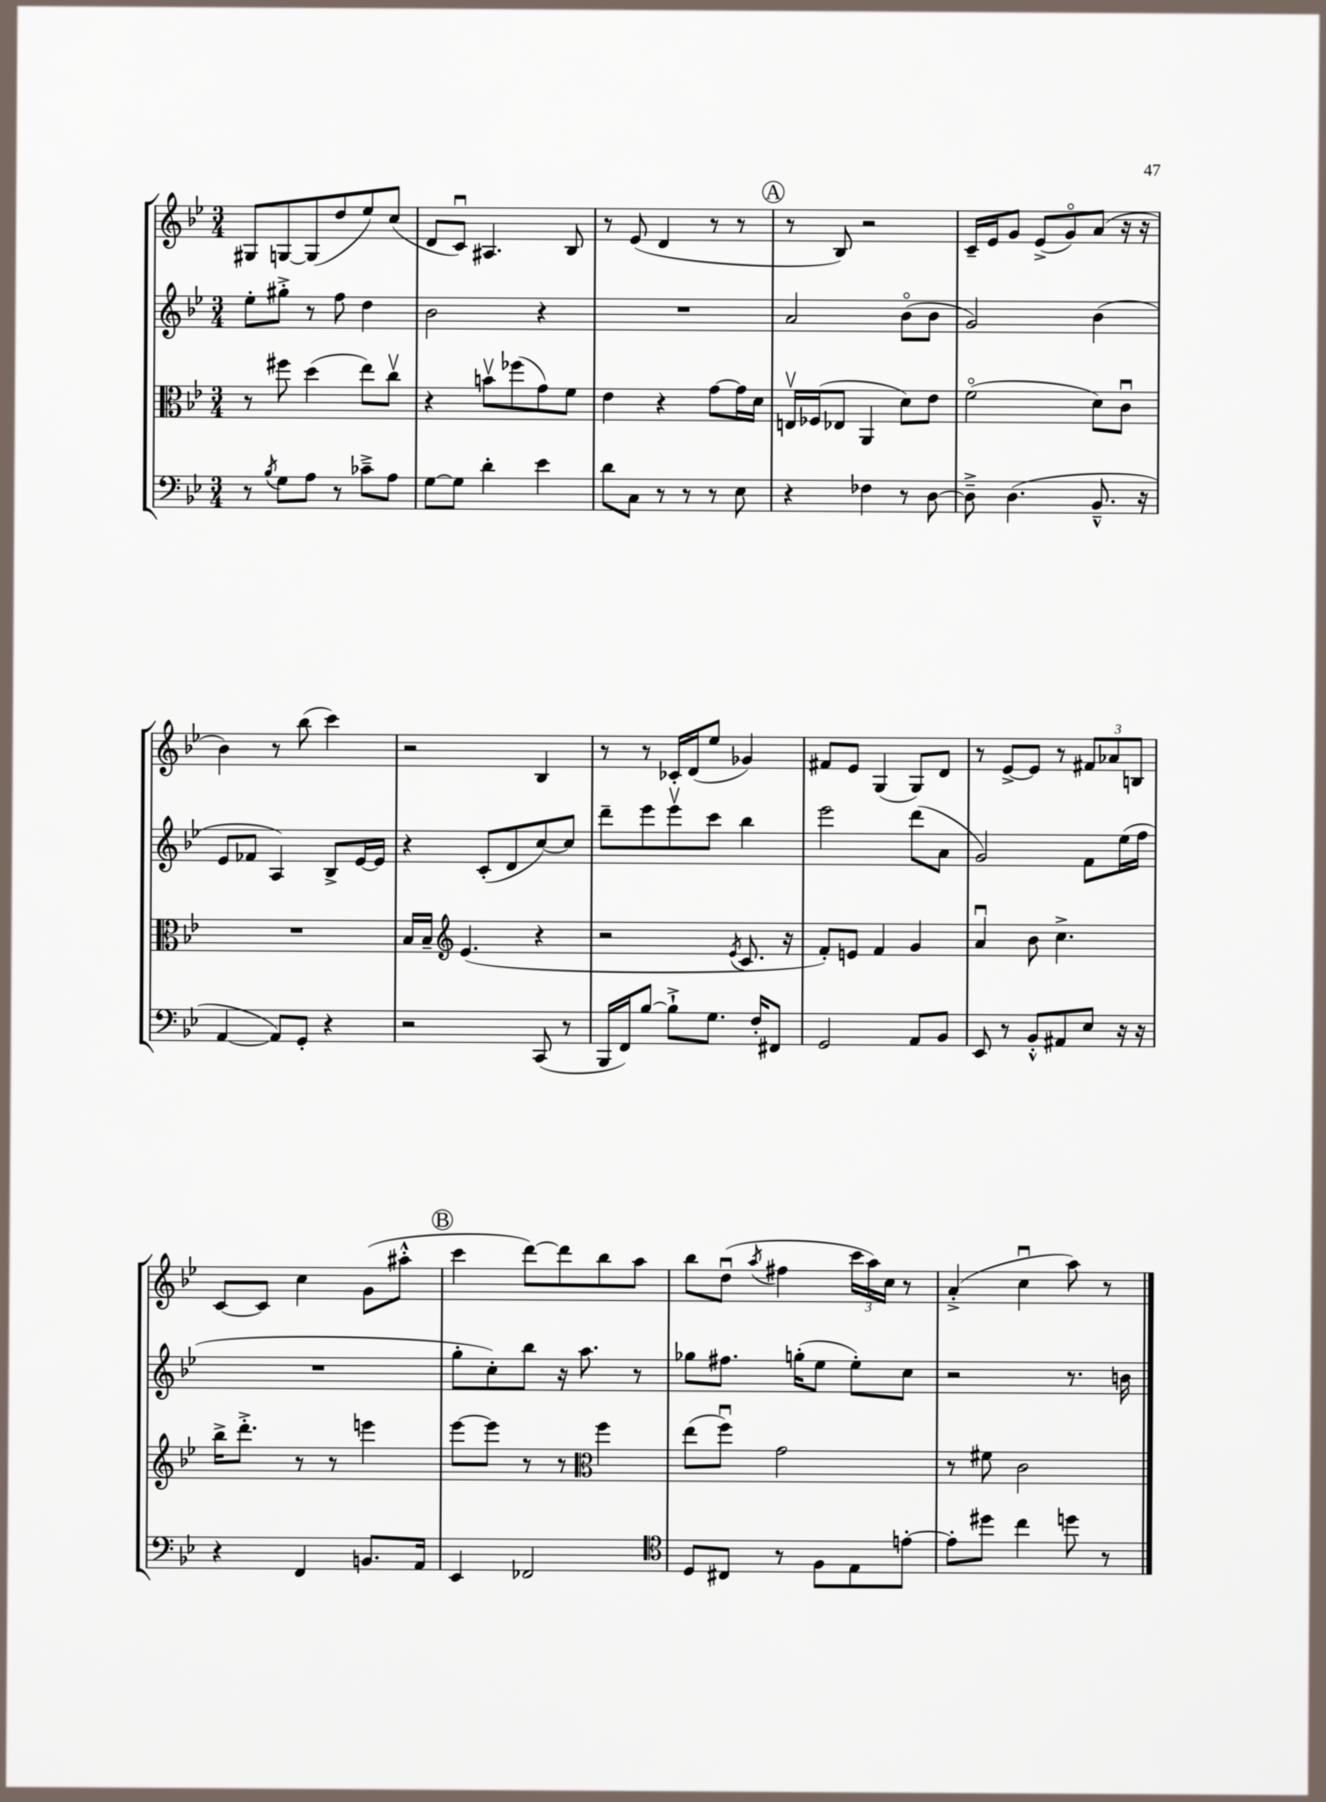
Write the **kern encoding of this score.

**kern	**kern	**kern	**kern
*staff4	*staff3	*staff2	*staff1
*clefF4	*clefC3	*clefG2	*clefG2
*k[b-e-]	*k[b-e-]	*k[b-e-]	*k[b-e-]
*M3/4	*M3/4	*M3/4	*M3/4
8r	8r	8ee-'	8G#
8qB-	.	.	.
8G	8ff#	8gg#'^	[8G
8A	(4dd	8r	(8G]
8r	.	8ff	8dd
8c-~^	8ee-)	4dd	8ee-)
8A	8ccv	.	(8cc
=	=	=	=
[8G	4r	2b-	8d
8G]	.	.	8cu)
4d'	8bv	.	4.A#
.	(8ff-	.	.
4e-	8g)	4r	.
.	8f	.	8B-
=	=	=	=
8d	4e-	2.r	8r
8C	.	.	(8e-
8r	4r	.	4d
8r	.	.	.
8r	[8g	.	8r
8E-	16g]	.	8r
.	16d	.	.
=	=	=	=
4r	16Ev	2a	8r
.	(16F-	.	.
.	8E-	.	8B-)
4F-	4AA	.	2r
8r	8d)	(8b-o	.
[8D	8e-	8b-	.
=	=	=	=
8D~^]	(2fo	2g)	16c~
.	.	.	16e-
(4.D	.	.	8g
.	.	.	(8e-^
.	.	.	8go)
8.BB-~^^	8d)	(4b-	(8a
.	8cu	.	16r
16r	.	.	16r
=	=	=	=
[4AA	2.r	8e-	4b-)
.	.	8f-	.
8AA])	.	4A)	8r
8GG'	.	.	(8bb-
4r	.	8B-^	4ccc)
.	.	[16e-	.
.	.	16e-]	.
=	=	=	=
2r	16B-	4r	2r
.	16B-~	.	.
*	*clefG2	*	*
.	(4.e-	.	.
.	.	(8c'	.
.	.	8d	.
(8CC	4r	[8cc)	4B-
8r	.	8cc]	.
=	=	=	=
16BBB-	2r	8ddd~	8r
16FF)	.	.	.
[8B-	.	8eee-	8r
8B-`^]	.	8eee-v	16c-'
.	.	.	(16d
8.G	.	8ccc	8ee-
.	8qe-	.	.
.	8.c	4bb-	4g-)
16F'	.	.	.
8FF#	.	.	.
.	16r	.	.
=	=	=	=
2GG	8f')	2eee-	8f#
.	8e	.	8e-
.	4f	.	(4G
8AA	4g	(8ddd	8G)
8BB-	.	8a	8d
=	=	=	=
8EE-	4au	2g)	8r
8r	.	.	[8e-^
8BB-'^^	8b-	.	8e-]
8AA#	4.cc^	.	8r
8E-	.	8f	12f#
.	.	.	12a-
16r	.	(16ee-	.
.	.	.	12B
16r	.	16ff	.
=	=	=	=
4r	16bb-^	2.r	[8c
.	8.ddd'^	.	.
.	.	.	8c]
4FF	8r	.	4cc
.	8r	.	.
8.BB	4eee	.	(8g
.	.	.	8aa#'^^
16AA	.	.	.
=	=	=	=
4EE-	[8eee-	8gg'	4ccc
.	8eee-]	8cc')	.
2FF-	8r	8bb-	[8ddd)
.	8r	16r	8ddd]
.	.	8.aa	.
*	*clefC3	*	*
.	4ff	.	8bb-
.	.	8r	8aa
=	=	=	=
*clefC4	*	*	*
8D	(8ee-	8gg-	8bb-
8C#	8ffu)	8.ff#	(8ddu
.	.	.	8qaa
8r	2g	.	4ff#
.	.	(16gg'	.
8F	.	8ee-	.
8E-	.	8ee-')	24ccc
.	.	.	24aa)
.	.	.	24cc
[8e'	.	8cc	8r
=	=	=	=
8e']	8r	2r	(4a'^
8dd#	8f#	.	.
4cc	2c	.	4ccu
8dd	.	8.r	8aa)
8r	.	.	8r
.	.	16b	.
==	==	==	==
*-	*-	*-	*-
